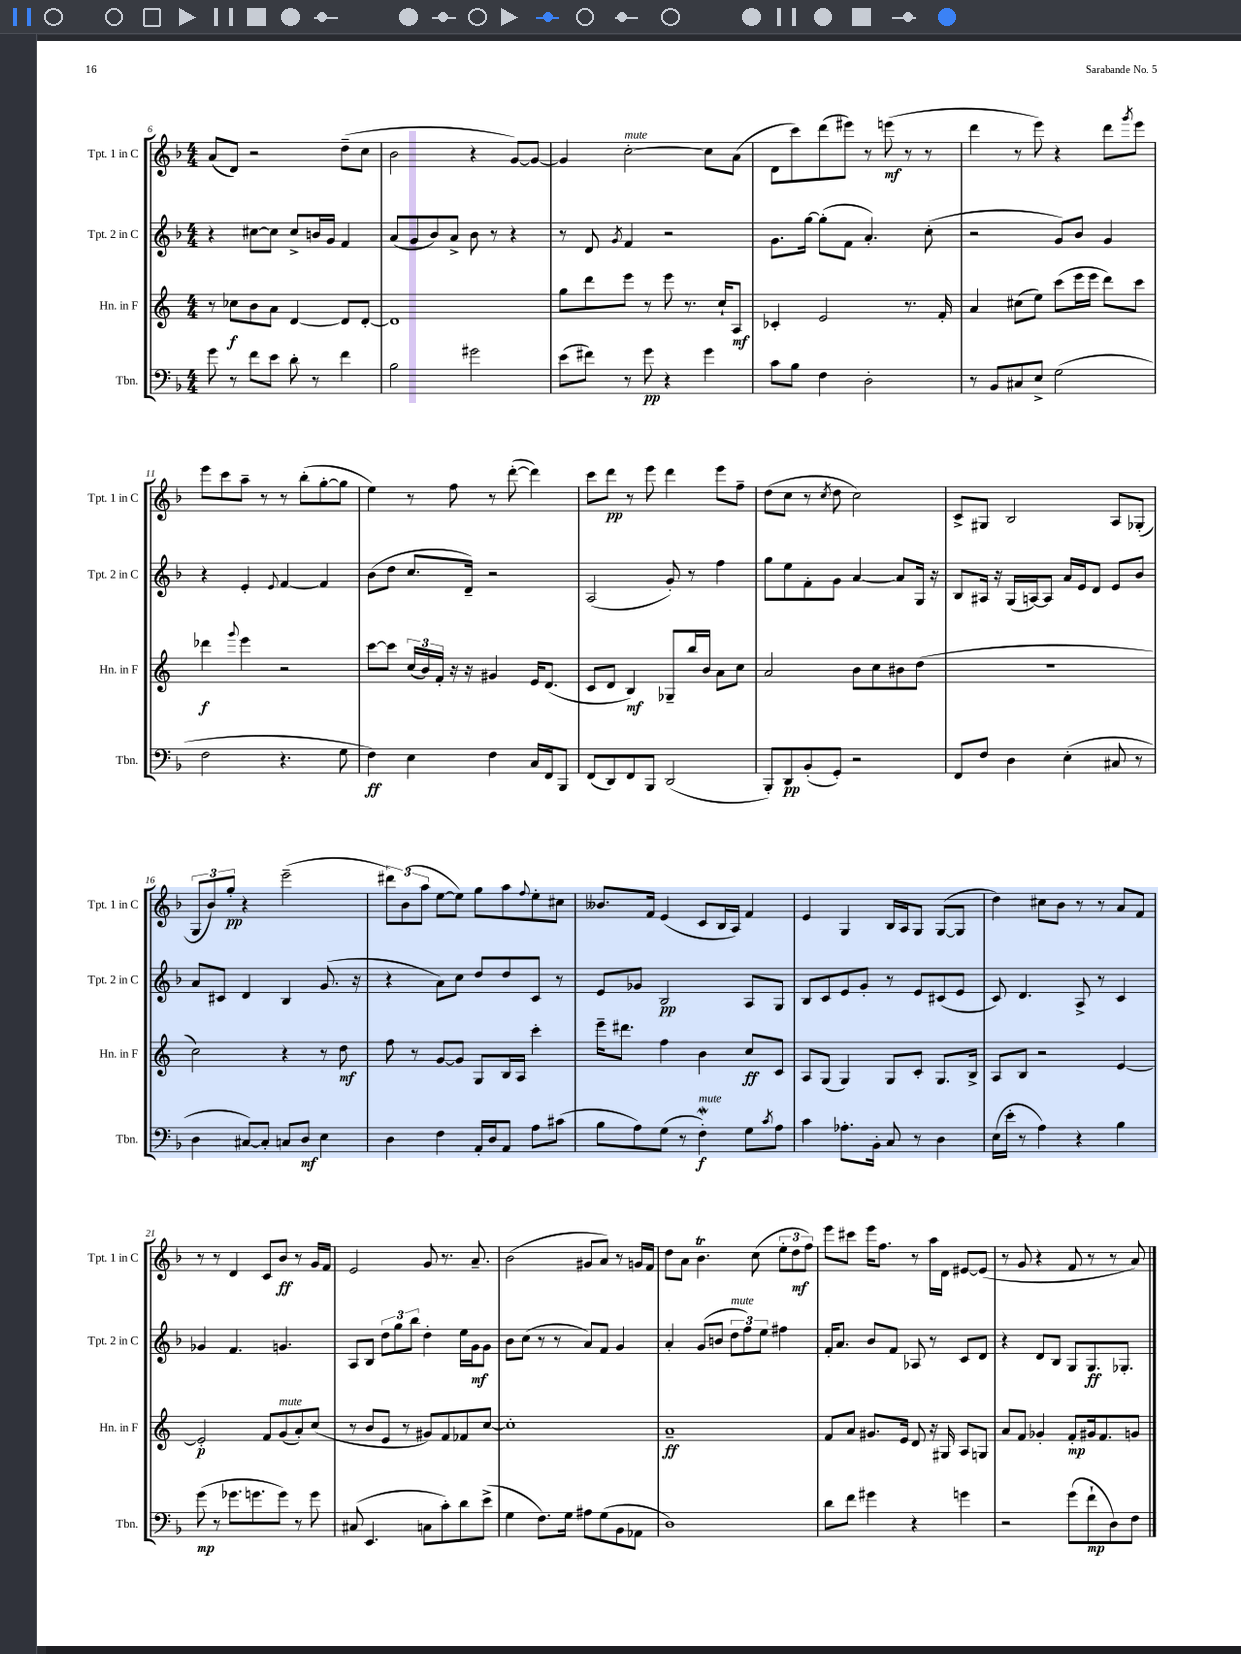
<<
\new StaffGroup <<
\new Staff = "s0" \with { instrumentName = "Tpt. 1 in C" shortInstrumentName = "Tpt. 1 in C" } {
    \clef treble \key f \major \numericTimeSignature \time 4/4
    a'8( d'8) r2 d''8--( c''8 |
    bes'2 r4 g'8~) g'8~ |
    g'4 c''2~-.^\markup { \italic "mute" } c''8 a'8( |
    d'8 c'''8) d'''8( eis'''8) r8 e'''8\mf( r8 r8 |
    d'''4 r8 e'''8) r4 d'''8 \acciaccatura { g'''8 } e'''8 |
    e'''8 c'''8 a''8-- r8 r8 bes''8-.( g''8~-. g''8 |
    e''4) r8 f''8 r8 d'''8~-.( d'''4) |
    c'''8 d'''8\pp r8 e'''8 d'''4 e'''8 f''8-- |
    d''8( c''8 r8 \acciaccatura { c''8 } d''8 c''2) |
    c'8-> gis8 bes2 a8 ges8-.( |
    \tuplet 3/2 { g8 bes'8) g''8-.\pp } r4 e'''2--( |
    \tuplet 3/2 { dis'''8) bes'8( a''8 } e''8~ e''8) g''8 a''8 \appoggiatura { f''8 } e''8-. cis''8 |
    beses'8. f'16 e'4( c'8 bes16 a16) f'4 |
    e'4 g4 bes16 a16 g8 g8~( g8 |
    d''4) cis''8 bes'8 r8 r8 a'8 f'8 |
    r8 r8 d'4 c'8 bes'8\ff r8 g'16 f'16 |
    e'2 g'8 r8. a'8.-- |
    bes'2( gis'8 a'8) r8 g'16 f'16 |
    d''8 a'8 bes'4.\trill c''8( \tuplet 3/2 { e''8-. d''8\mf f''8) } |
    e'''8 cis'''8 e'''16 f''8. r8 a''16 d'16 eis'8~ eis'8( |
    r8 g'8 r4 f'8 r8 r8 a'8) \bar "|." |
}
\new Staff = "s1" \with { instrumentName = "Tpt. 2 in C" shortInstrumentName = "Tpt. 2 in C" } {
    \clef treble \key f \major \numericTimeSignature \time 4/4
    r4 cis''8~ cis''8 cis''8-> b'16 g'16 f'4 |
    a'8( g'8 bes'8) a'8-> bes'8 r8 r4 |
    r8 d'8 \acciaccatura { g'8 } f'4 r2 |
    g'8. g''16~ g''8-.( f'8 a'4.-.) c''8-.( |
    r2 g'8) bes'8 g'4 |
    r4 e'4-. \appoggiatura { e'8 } f'4~ f'4 |
    bes'8( d''8 c''8. d'16--) r2 |
    a2( g'8-.) r8 f''4 |
    g''8 e''8 f'8-. g'8 a'4~ a'8 g16 r16 |
    bes8 ais16 r16 g16( a16~) a8 a'16 e'16 d'8 e'8 bes'8 |
    a'8 cis'8 d'4 bes4 g'8.( r16 |
    r4 a'8) c''8 d''8 d''8 c'8 r8 |
    e'8 ges'8 bes2\pp a8 g8 |
    bes8 c'8 e'8 g'8-. r8 e'8 cis'8( e'8 |
    c'8) d'4. a8-> r8 c'4 |
    ges'4 f'4. g'4. |
    a8 bes8 \tuplet 3/2 { d''8 g''8 bes''8 } d''4-. e''16 g'16\mf g'8 |
    bes'8 c''8( r8 r8 a'8) f'8 g'4 |
    a'4-. g'8( b'8 \tuplet 3/2 { d''8^\markup { \italic "mute" } f''8) e''8 } fis''4 |
    f'16-. a'8. bes'8 f'8 aes8 r8 c'8 d'8 |
    r4 d'8 bes8 g8 g8.\ff ges8.-. \bar "|." |
}
\new Staff = "s2" \with { instrumentName = "Hn. in F" shortInstrumentName = "Hn. in F" } {
    \clef treble \key c \major \numericTimeSignature \time 4/4
    r8 ces''8\f b'8 a'8 d'4~ d'8 d'8~-. |
    d'1 |
    g''8 d'''8 e'''8 r8 e'''8 r8. c''16-! a8\mf |
    ces'4-. e'2 r8. f'16-. |
    a'4 cis''8( e''8) c'''8( e'''16 e'''16 d'''8) c'''8 |
    des'''4\f \appoggiatura { g'''8 } e'''4 r2 |
    c'''8~ c'''8 \tuplet 3/2 { c''16( b'16) f'16-. } r16 r16 gis'4 e'16 d'8.( |
    c'8 d'8 b4\mf) ges8-- b''16 b'16 a'8 c''8 |
    a'2 b'8 c''8 bis'8 d''8( |
    R1 |
    c''2) r4 r8 d''8\mf |
    f''8 r8 g'8~ g'8 g8 b16 a16 c'''4-. |
    e'''16-- dis'''8. f''4 b'4 c''8\ff c'8 |
    a8 g8( g4) g8 c'8-. g8. b16-> |
    a8 b8 r2 e'4~ |
    e'2-.\p f'8 g'8^\markup { \italic "mute" }( a'8-.) c''8( |
    r8 b'8 e'8 r8 gis'8) f'8 fes'8 c''8~ |
    c''1-. |
    a'1--\ff |
    f'8 a'8 gis'8. e'16 d'8 r16 gis16 a8 g8 |
    a'8 f'8 ges'4-. f'8-.\mp gis'16 f'8. g'8 \bar "|." |
}
\new Staff = "s3" \with { instrumentName = "Tbn." shortInstrumentName = "Tbn." } {
    \clef bass \key f \major \numericTimeSignature \time 4/4
    g'8 r8 f'8 e'8 d'8-. r8 f'4 |
    bes2 gis'2 |
    e'8( fis'8) r8 g'8\pp r4 g'4 |
    c'8 bes8 f4 d2-. |
    r8 bes,8 cis8 e8-> g2( |
    f2 r4. g8 |
    f4\ff) e4 f4 c16 f,16 bes,,8 |
    f,8( d,8) f,8 bes,,8 d,2( |
    bes,,8-.) d,8\pp bes,8-.( g,8-.) r2 |
    f,8 f8 d4 e4-.( cis8 r8 |
    d4 cis8~) cis8-. c8 d8\mf e4 |
    d4 f4 a,16-. d16 a,8 a8 cis'8( |
    bes8 a8) g8( r8 f4-.\mordent\f^\markup { \italic "mute" }) g8 \acciaccatura { c'8 } a8 |
    c'4 aes8.-. bes,16-. c8 r8 d4 |
    e16( e'16-. r8 a4) r4 bes4 |
    g'8\mp( r8 ges'8. g'8. g'8) r8 g'8 |
    cis8( e,4. c8 c'8-.) d'8 e'8->( |
    g4 f8.) g16 ais8 g8( bes,8 aes,8 |
    d1) |
    d'8 f'8 gis'4 r4 g'4 |
    r2 g'8( f'8-!\mp d8) f8 \bar "|." |
}
>>
>>
\layout { \context { \Score currentBarNumber = #6 } }
